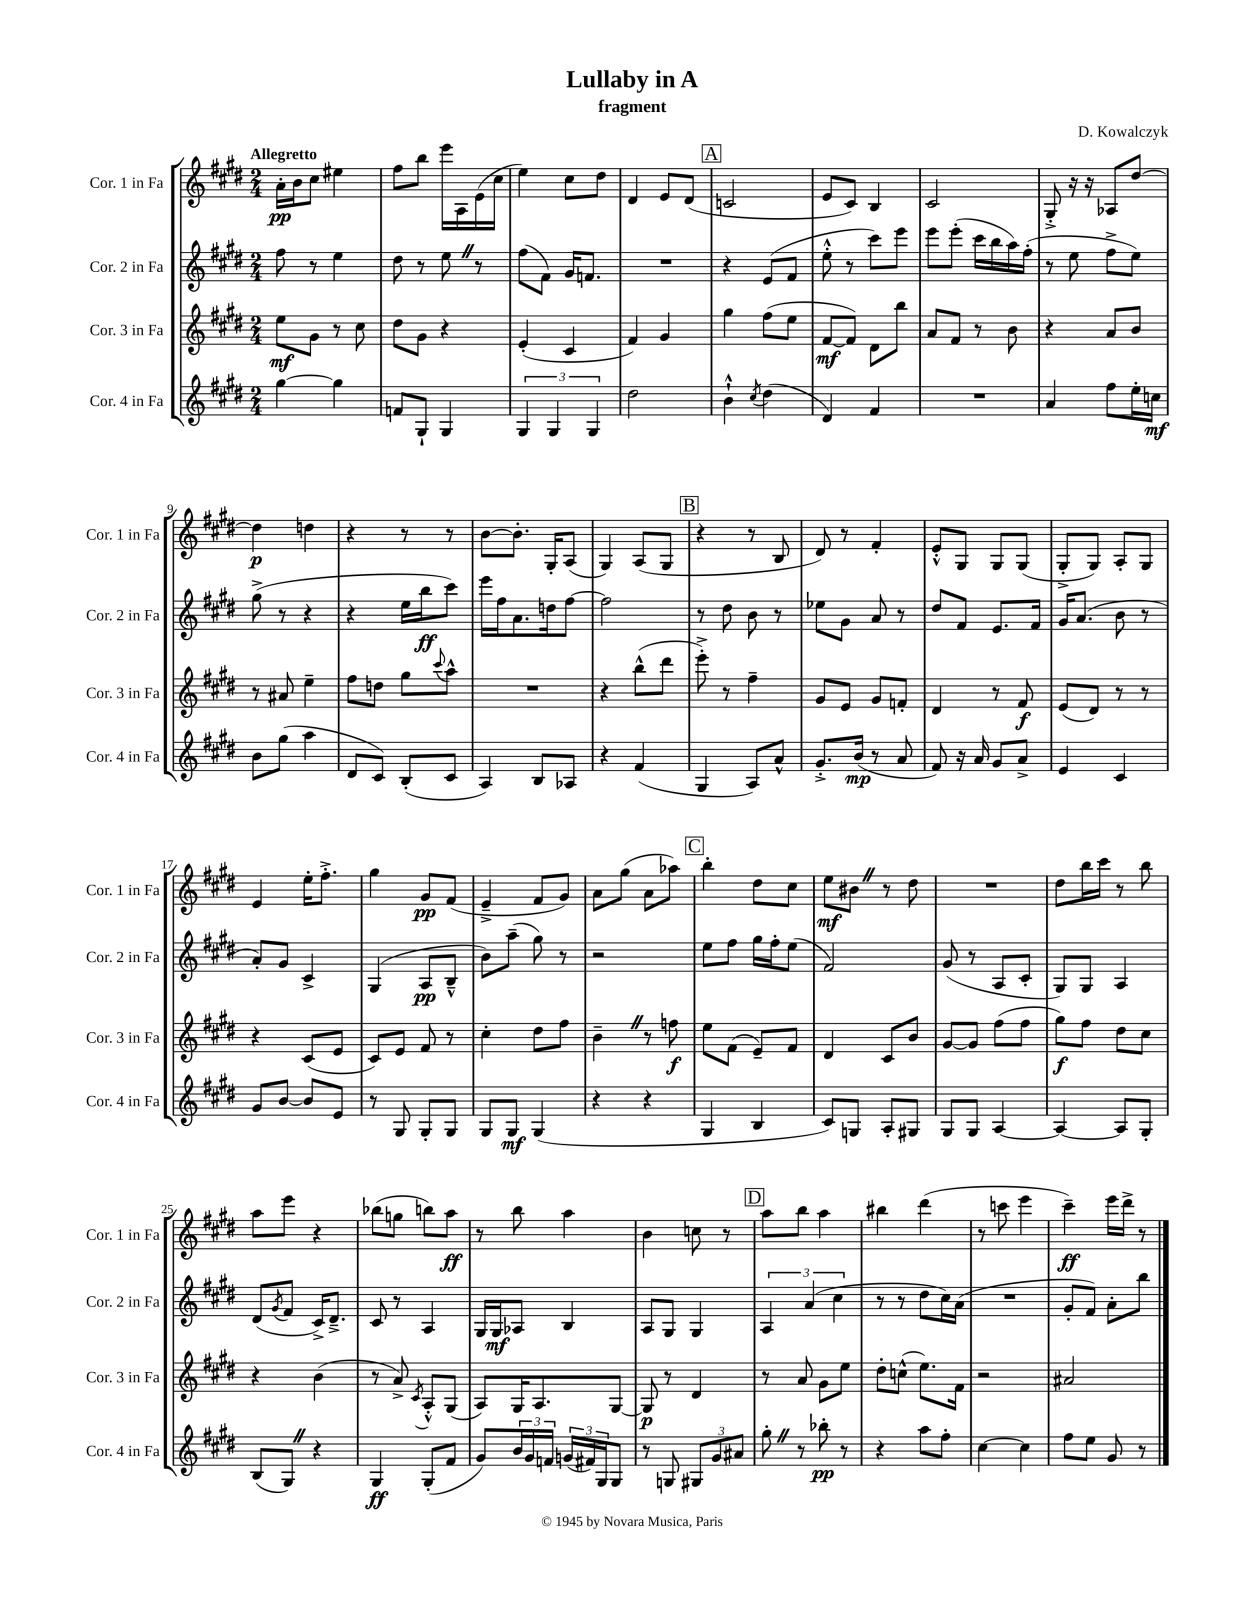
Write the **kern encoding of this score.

**kern	**dynam	**kern	**dynam	**kern	**dynam	**kern	**dynam
*part4	*part4	*part3	*part3	*part2	*part2	*part1	*part1
*staff4	*staff4	*staff3	*staff3	*staff2	*staff2	*staff1	*staff1
*I"Cor. 4 in Fa	*	*I"Cor. 3 in Fa	*	*I"Cor. 2 in Fa	*	*I"Cor. 1 in Fa	*
*I'Cor. 4 in Fa	*	*I'Cor. 3 in Fa	*	*I'Cor. 2 in Fa	*	*I'Cor. 1 in Fa	*
*clefG2	*	*clefG2	*	*clefG2	*	*clefG2	*
*k[f#c#g#d#]	*	*k[f#c#g#d#]	*	*k[f#c#g#d#]	*	*k[f#c#g#d#]	*
*M2/4	*	*M2/4	*	*M2/4	*	*M2/4	*
=1	=1	=1	=1	=1	=1	=1	=1
!	!	!	!	!	!	!LO:TX:a:B:t=Allegretto	!
[4gg#\	.	8ee\L	mf	8ff#\	.	16a'\LL	pp
.	.	.	.	.	.	16b\J	.
.	.	8g#\J	.	8r	.	8cc#\J	.
4gg#\]	.	8r	.	4ee\	.	4ee#X\	.
.	.	8cc#\	.	.	.	.	.
=2	=2	=2	=2	=2	=2	=2	=2
8fn/L	.	8dd#\L	.	8dd#\	.	8ff#\L	.
8G#`/J	.	8g#\J	.	8r	.	8bb\J	.
4G#/	.	4r	.	8eeZ\	.	16eee\LL	.
.	.	.	.	.	.	16A\	.
.	.	.	.	8r	.	(16e\	.
.	.	.	.	.	.	16cc#\JJ	.
=3	=3	=3	=3	=3	=3	=3	=3
6G#/	.	(4e'/	.	(8ff#\L	.	4ee\)	.
.	.	.	.	8f#\J)	.	.	.
6G#/	.	.	.	.	.	.	.
.	.	4c#/	.	16g#/KL	.	8cc#\L	.
.	.	.	.	8.fn/J	.	.	.
6G#/	.	.	.	.	.	.	.
.	.	.	.	.	.	8dd#\J	.
=4	=4	=4	=4	=4	=4	=4	=4
2dd#\	.	4f#/)	.	2r	.	4d#/	.
.	.	4g#/	.	.	.	8e/L	.
.	.	.	.	.	.	(8d#/J	.
!!LO:REH:place=s1:t=A
=5	=5	=5	=5	=5	=5	=5	=5
4b`^^\	.	4gg#\	.	4r	.	2cn/	.
8qcc#/	.	.	.	.	.	.	.
(4dd#\	.	(8ff#\L	.	(8e/L	.	.	.
.	.	8ee\J	.	8f#/J	.	.	.
=6	=6	=6	=6	=6	=6	=6	=6
4d#/)	.	[8f#/L	mf	8ee'^^\	.	8e/L	.
.	.	8f#/J])	.	8r	.	8c#/J)	.
4f#/	.	8d#\L	.	8ccc#\L)	.	4B/	.
.	.	8bb\J	.	8eee\J	.	.	.
=7	=7	=7	=7	=7	=7	=7	=7
2r	.	8a/L	.	8eee\L	.	2c#/	.
.	.	8f#/J	.	(8eee'\J	.	.	.
.	.	8r	.	16ccc#\LL	.	.	.
.	.	.	.	16bb\	.	.	.
.	.	8b\	.	16aa\)	.	.	.
.	.	.	.	(16ff#'\JJ	.	.	.
=8	=8	=8	=8	=8	=8	=8	=8
4a/	.	4r	.	8r	.	8G#'^/	.
.	.	.	.	8ee\	.	16r	.
.	.	.	.	.	.	16r	.
8ff#\L	.	8a/L	.	8ff#^\L	.	8A-X/L	.
16ee'\L	.	8b/J	.	8ee\J)	.	[8dd#/J	.
16ccn\JJ	mf	.	.	.	.	.	.
!!LO:LB:g=z
=9	=9	=9	=9	=9	=9	=9	=9
8b\L	.	8r	.	(8gg#^\	.	4dd#\]	p
(8gg#\J	.	8a#X/	.	8r	.	.	.
4aa\	.	4ee~\	.	4r	.	4ddn\	.
=10	=10	=10	=10	=10	=10	=10	=10
8d#/L	.	8ff#\L	.	4r	.	4r	.
8c#/J)	.	8ddn\J	.	.	.	.	.
(8B'/L	.	8gg#\L	.	16ee\LL	.	8r	.
.	.	.	.	16bb\J	ff	.	.
.	.	8qqccc#/	.	.	.	.	.
8c#/J	.	8aa^^\J	.	8ccc#\J)	.	8r	.
=11	=11	=11	=11	=11	=11	=11	=11
4A/)	.	2r	.	16eee\LL	.	[8b\L	.
.	.	.	.	16ff#\J	.	.	.
.	.	.	.	8.a\	.	8.b'\J]	.
8B/L	.	.	.	.	.	.	.
.	.	.	.	16ddn\k	.	16G#'/KL	.
8A-X/J	.	.	.	[8ff#\J	.	(8A/J	.
=12	=12	=12	=12	=12	=12	=12	=12
4r	.	4r	.	2ff#\]	.	4G#/)	.
(4f#/	.	(8bb^^\L	.	.	.	(8A/L	.
.	.	8ddd#\J	.	.	.	8G#/J	.
!!LO:REH:place=s1:t=B
=13	=13	=13	=13	=13	=13	=13	=13
4G#/	.	8eee'^\)	.	8r	.	4r	.
.	.	8r	.	8dd#\	.	.	.
8A/L)	.	4ff#~\	.	8b\	.	8r	.
8a^^/J	.	.	.	8r	.	8B/	.
=14	=14	=14	=14	=14	=14	=14	=14
8.g#'^/L	.	8g#/L	.	8ee-X\L	.	8d#/)	.
.	.	8e/J	.	8g#\J	.	8r	.
(16b/Jk	mp	.	.	.	.	.	.
8r	.	8g#/L	.	8a/	.	4f#'/	.
8a/	.	8fn'/J	.	8r	.	.	.
=15	=15	=15	=15	=15	=15	=15	=15
8f#/)	.	4d#/	.	8dd#/L	.	8e'^^/L	.
16r	.	.	.	8f#/J	.	8G#/J	.
16a/	.	.	.	.	.	.	.
8g#/L	.	8r	.	8.e/L	.	8G#/L	.
8a^/J	.	8f#/	f	.	.	(8G#/J	.
.	.	.	.	16f#/Jk	.	.	.
=16	=16	=16	=16	=16	=16	=16	=16
4e/	.	(8e/L	.	16g#/KL	.	8G#'^/L	.
.	.	.	.	(8.a/J	.	.	.
.	.	8d#/J)	.	.	.	8G#/J)	.
4c#/	.	8r	.	8b\	.	8A'/L	.
.	.	8r	.	8r	.	8G#/J	.
!!LO:LB:g=z
=17	=17	=17	=17	=17	=17	=17	=17
8g#/L	.	4r	.	8a'/L)	.	4e/	.
[8b/J	.	.	.	8g#/J	.	.	.
8b/L]	.	(8c#/L	.	4c#^/	.	16ee'\KL	.
.	.	.	.	.	.	8.ff#'^\J	.
8e/J	.	8e/J	.	.	.	.	.
=18	=18	=18	=18	=18	=18	=18	=18
8r	.	8c#/L)	.	(4G#/	.	4gg#\	.
8G#/	.	8e/J	.	.	.	.	.
8G#'/L	.	8f#/	.	8A/L	pp	8g#/L	pp
8G#/J	.	8r	.	8B~^^/J	.	(8f#/J	.
=19	=19	=19	=19	=19	=19	=19	=19
8G#/L	.	4cc#'\	.	8b\L)	.	4e~^/	.
8G#/J	mf	.	.	(8aa~\J	.	.	.
(4G#/	.	8dd#\L	.	8gg#\)	.	8f#/L	.
.	.	8ff#\J	.	8r	.	8g#/J)	.
=20	=20	=20	=20	=20	=20	=20	=20
4r	.	4b~Z\	.	2r	.	8a\L	.
.	.	.	.	.	.	(8gg#\J	.
4r	.	8r	.	.	.	8a\L	.
.	.	8ffn\	f	.	.	8aa-X\J)	.
!!LO:REH:place=s1:t=C
=21	=21	=21	=21	=21	=21	=21	=21
4G#/	.	8ee\L	.	8ee\L	.	4bb'\	.
.	.	(8f#\J	.	8ff#\J	.	.	.
4B/	.	8e~/L)	.	16gg#\LL	.	8dd#\L	.
.	.	.	.	16ff#'\J	.	.	.
.	.	8f#/J	.	(8ee\J	.	8cc#\J	.
=22	=22	=22	=22	=22	=22	=22	=22
8c#/L)	.	4d#/	.	2f#/)	.	8ee\L	mf
8Gn/J	.	.	.	.	.	8b#XZ\J	.
8A'/L	.	8c#/L	.	.	.	8r	.
8G#X/J	.	8b/J	.	.	.	8dd#\	.
=23	=23	=23	=23	=23	=23	=23	=23
8G#/L	.	[8g#/L	.	(8g#/	.	2r	.
8G#/J	.	8g#/J]	.	8r	.	.	.
[4A/	.	(8ff#\L	.	8A/L	.	.	.
.	.	8ff#\J	.	8c#'/J	.	.	.
=24	=24	=24	=24	=24	=24	=24	=24
4A/_	.	8gg#\L)	f	8G#/L)	.	8dd#\L	.
.	.	8ff#\J	.	8G#/J	.	16bb\L	.
.	.	.	.	.	.	16ccc#\JJ	.
8A/L]	.	8dd#\L	.	4A/	.	8r	.
8G#'/J	.	8cc#\J	.	.	.	8bb\	.
!!LO:LB:g=z
=25	=25	=25	=25	=25	=25	=25	=25
(8B/L	.	4r	.	(8d#/L	.	8aa\L	.
.	.	.	.	8qg#/	.	.	.
8G#Z/J)	.	.	.	8f#/J	.	8eee\J	.
4r	.	(4b\	.	16c#^/KL)	.	4r	.
.	.	.	.	8.d#~^/J	.	.	.
=26	=26	=26	=26	=26	=26	=26	=26
4G#/	ff	8r	.	8c#/	.	(8bb-X\L	.
.	.	8a^/)	.	8r	.	8ggn\J	.
.	.	8qc#/	.	.	.	.	.
(8G#'/L	.	8A'^^/L	.	4A/	.	8bbn\L)	.
8f#/J	.	(8G#/J	.	.	.	8aa\J	ff
=27	=27	=27	=27	=27	=27	=27	=27
8g#/L)	.	8A/L)	.	16G#/LL	.	8r	.
.	.	.	.	16G#/J	mf	.	.
24b/L	.	16G#/K	.	8A-X/J	.	8bb\	.
24g#/	.	.	.	.	.	.	.
.	.	8.A/	.	.	.	.	.
24fn/JJ	.	.	.	.	.	.	.
(24gn/LL	.	.	.	4B/	.	4aa\	.
24f#X/)	.	.	.	.	.	.	.
24G#/J	.	.	.	.	.	.	.
8G#/J	.	[8G#/J	.	.	.	.	.
=28	=28	=28	=28	=28	=28	=28	=28
8r	.	8G#/]	p	8A/L	.	4b\	.
8Gn/	.	8r	.	8G#/J	.	.	.
12G#X/L	.	4d#/	.	4G#/	.	8ccn\	.
12g#/	.	.	.	.	.	.	.
.	.	.	.	.	.	8r	.
12a#X/J	.	.	.	.	.	.	.
!!LO:REH:place=s1:t=D
=29	=29	=29	=29	=29	=29	=29	=29
8gg#'Z\	.	8r	.	6A/	.	8aa\L	.
8r	.	8a/	.	.	.	8bb\J	.
.	.	.	.	(6a/	.	.	.
8bb-X'\	pp	8g#\L	.	.	.	4aa\	.
.	.	.	.	6cc#\	.	.	.
8r	.	8ee\J	.	.	.	.	.
=30	=30	=30	=30	=30	=30	=30	=30
4r	.	8dd#'\L	.	8r	.	4bb#X\	.
.	.	(8ccn^^\J	.	8r	.	.	.
8aa\L	.	8.ee\L)	.	8dd#\L	.	(4ddd#\	.
8ff#'\J	.	.	.	16cc#\L)	.	.	.
.	.	16f#\Jk	.	(16a\JJ	.	.	.
=31	=31	=31	=31	=31	=31	=31	=31
[4cc#\	.	2r	.	2r	.	8r	.
.	.	.	.	.	.	8cccn\	.
4cc#\]	.	.	.	.	.	4eee\	.
=32	=32	=32	=32	=32	=32	=32	=32
8ff#\L	.	2a#X/	.	8g#'/L	.	4ccc#~\)	ff
8ee\J	.	.	.	8f#/J)	.	.	.
8g#/	.	.	.	8a'\L	.	16eee\LL	.
.	.	.	.	.	.	16ddd#^\JJ	.
8r	.	.	.	8bb\J	.	8r	.
==	==	==	==	==	==	==	==
*-	*-	*-	*-	*-	*-	*-	*-
